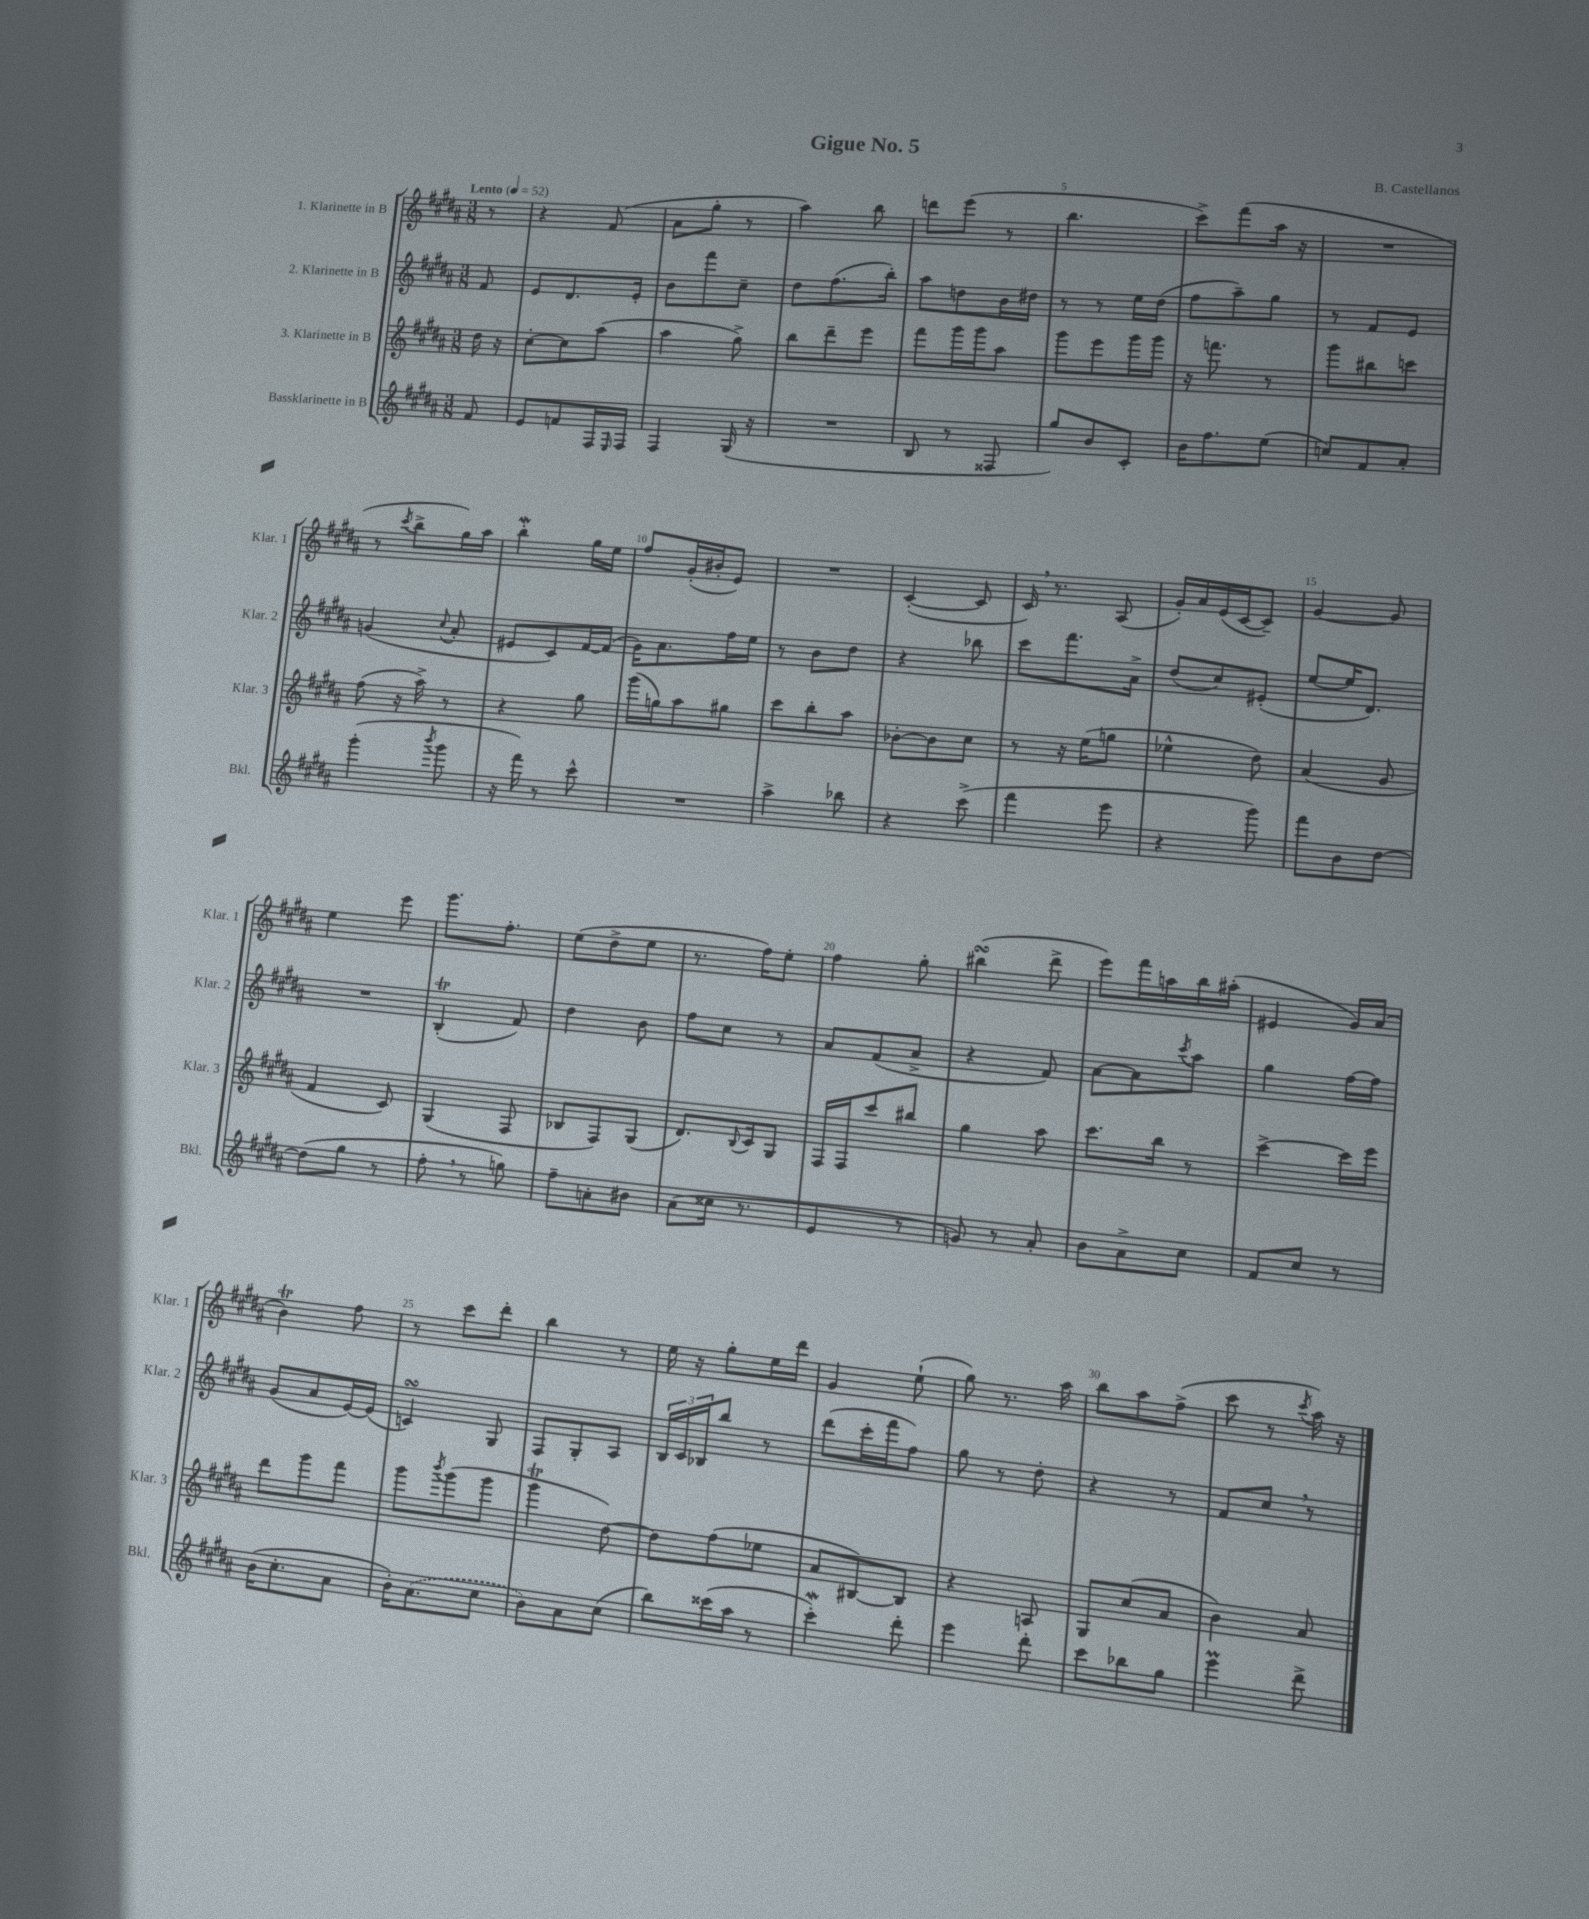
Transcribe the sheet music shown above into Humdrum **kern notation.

**kern	**kern	**kern	**kern
*part4	*part3	*part2	*part1
*staff4	*staff3	*staff2	*staff1
*I"Bassklarinette in B	*I"3. Klarinette in B	*I"2. Klarinette in B	*I"1. Klarinette in B
*I'Bkl.	*I'Klar. 3	*I'Klar. 2	*I'Klar. 1
*clefG2	*clefG2	*clefG2	*clefG2
*k[f#c#g#d#a#]	*k[f#c#g#d#a#]	*k[f#c#g#d#a#]	*k[f#c#g#d#a#]
*M3/8	*M3/8	*M3/8	*M3/8
*MM52	*MM52	*MM52	*MM52
=	=	=	=
!	!	!	!LO:TX:a:B:t=Lento
8f#/	16dd#\	8f#/	8r
.	16r	.	.
=1	=1	=1	=1
8e/L	[8cc#'\L	8e/L	4r
8fn/	8cc#\]	8.d#/	.
16F#/L	(8aa#\J	.	(8f#/
16qqE/	.	.	.
16F#/JJ	.	16e'/Jk	.
=2	=2	=2	=2
4F#/	4aa#\	8b\L	8a#\L
.	.	8fff#\	8gg#'\J
(16G#/	8gg#^\)	8cc#~\J	8r
16r	.	.	.
=3	=3	=3	=3
4.r	8bb\L	8dd#\L	4aa#\)
.	8ddd#~\	(8.ff#\	.
.	8eee\J	.	8bb\
.	.	16bb'\Jk)	.
=4	=4	=4	=4
8B/	8fff#\L	8aa#\L	8dddn\L
8r	16ggg#\L	8ddn\	(8eee\J
.	16ggg#\J	.	.
8F##X/	8aa#\J	16b\L	8r
.	.	16dd#X\JJ	.
=5	=5	=5	=5
8gg#/L)	8ggg#\L	8r	4.bb\
8b/	8eee\	8r	.
8c#'/J	16ggg#\L	16ee\LL	.
.	16ggg#\JJ	(16dd#\JJ	.
=6	=6	=6	=6
16b\KL	16r	8ff#\L	8ccc#^\L)
8.ff#\	8.fffn\	.	.
.	.	8aa#~\)	(8fff#\
(8ee\J	8r	8gg#\J	16aa#\Jk
.	.	.	16r
=7	=7	=7	=7
8ccn/L)	8ggg#\L	8r	4.r
8f#/	8bb#X\	8f#/L	.
8a#'/J	8cccn\J	8e/J	.
!!LO:LB:g=z
=8	=8	=8	=8
(4ggg#'\	(8ff#\	(4gn/	8r
.	.	.	8qccc#/
.	16r	.	8bb^\L
.	16aa#^\)	.	.
8qbbb/	.	8qqcc#/	.
8ggg#\	8r	8a#'/	16gg#\L)
.	.	.	16aa#\JJ
=9	=9	=9	=9
16r	4r	8e#X/L	4bbw'\
16fff#\)	.	.	.
8r	.	8c#/)	.
8ccc#^^\	8gg#\	[16f#/L	16gg#\LL
.	.	(16f#/JJ]	16ee\JJ
=10	=10	=10	=10
4.r	(16ggg#\LL	16g#\KL)	8ff#/L
.	16ggn\J)	8.a#\	.
.	8aa#\	.	(16g#'/L
.	.	.	16b#X'/J
.	8gg#X\J	16ff#\L	8e/J)
.	.	16ee\JJ	.
=11	=11	=11	=11
4aa#^\	8ccc#\L	8r	4.r
.	8bb'\	8b\L	.
8bb-X\	8aa#\J	8dd#\J	.
=12	=12	=12	=12
4r	[8b-X'\L	4r	([4c#'/
.	8b-\]	.	.
(8ccc#^\	8cc#\J	8bb-X\	8c#/]
=13	=13	=13	=13
4fff#\	8r	8ccc#\L	16c#,/)
.	.	.	8.r
.	16r	8.fff#\	.
.	(16ee\KL	.	.
8eee\	8ggn\J	.	(8A#/
.	.	16a#^\Jk	.
=14	=14	=14	=14
4r	4ee-X^^\	(8dd#/L	16g#'/LL)
.	.	.	16a#/
.	.	8cc#/)	(16e/
.	.	.	[16c#/J
8ggg#\)	8dd#\)	(8e#X'/J	8c#~/J])
=15	=15	=15	=15
8fff#\L	(4a#/	[8ee/L	[4g#/
8b\	.	16ee/K]	.
.	.	8.d#/J)	.
[8dd#\J	8g#/	.	8g#/]
!!LO:LB:g=z
=16	=16	=16	=16
(8dd#\L]	4f#/	4.r	4ee\
8gg#\J	.	.	.
8r	8c#/)	.	8eee\
=17	=17	=17	=17
8ff#',\	(4G#/	(4BT'/	8.ggg#\L
8r	.	.	.
.	.	.	8.ff#'\J
8ggn\)	8F#/	8f#/)	.
=18	=18	=18	=18
8ff#~\L	8B-X/L	4dd#\	(8ee\L
8an'\	8F#/)	.	8dd#^\
8b#X\J	(8G#/J	8b\	8ee\J
=19	=19	=19	=19
(8a#\L	8.d#/L)	8ff#\L	8.r
16cc##X\Jk	.	8cc#\J	.
.	8qqB/	.	.
8.r	16c#/k	.	16ff#\KL)
.	8G#/J	8r	8ee'\J
=20	=20	=20	=20
4e/	16F#/LL	8a#/L	4ff#\
.	16F#/J	.	.
.	8ccc#/	(8f#/	.
8r	8bb#X/J	8a#^/J	8gg#'\
=21	=21	=21	=21
8gn/)	4gg#\	4r	(4bb#XsSsS\
8r	.	.	.
8a#'/	8aa#\	8f#/)	8ddd#^\
=22	=22	=22	=22
8b\L	8.ccc#\L	[8a#\L	8eee\L)
8a#^\	.	8a#\]	16fff#\L
.	16bb\Jk	.	16aan\
.	.	8qccc#/	.
8cc#\J	8r	8aa#\J	16bb\
.	.	.	(16aa#X'\JJ
=23	=23	=23	=23
8f#/L	[4ccc#^\	4gg#\	4e#X/
8cc#/J	.	.	.
8r	16ccc#\LL]	[16ff#\LL	16g#/LL)
.	16eee\JJ	16ff#\JJ]	(16a#/JJ
!!LO:LB:g=z
=24	=24	=24	=24
(16b\KL	8ddd#\L	(8g#/L	4bT\)
8.cc#'\	.	.	.
.	8ggg#\	8a#/	.
8a#\J	8fff#\J	[16e/L)	8ff#\
.	.	(16e/JJ]	.
=25	=25	=25	=25
16b'\KL)	8ggg#\L	4cnsSSs/)	8r
(8.a#\	.	.	.
.	8qbbb/	.	.
.	(8ggg#\	.	8ccc#\L
8cc#\J	8ggg#\J	8G#/	8ddd#'\J
=26	=26	=26	=26
8b\L)	4ggg#T\	8F#/L	4bb\
8a#\	.	8G#'/	.
(8cc#\J	[8dd#\)	8A#/J	8r
=27	=27	=27	=27
8bb\L)	8dd#\L]	24B/LL	16ee\
.	.	24c#/	.
.	.	.	16r
.	.	24B-X/J	.
(16ccc##X\L	(8ff#\	8bb/J	8gg#'\L
16aa#\JJ	.	.	.
8r	8ee-X\J	8r	16ee\L
.	.	.	16ddd#\JJ
=28	=28	=28	=28
4ccc#W'\)	8a#/L	(8ddd#\L	4g#/
.	[8B#X/)	16ccc#'\L	.
.	.	16fff#\J	.
8ddd#'\	8B#/J]	8ff#\J)	(8ee`\
=29	=29	=29	=29
4eee\	4r	8gg#\	8gg#\)
.	.	8r	8.r
8ddd#'\	8An/	8dd#'\	.
.	.	.	16aa#\
=30	=30	=30	=30
8ccc#\L	8G#/L	4r	8bb\L
8bb-X\	(8cc#/	.	8aa#\
8gg#\J	8a#/J	8r	(8ff#^\J
=31	=31	=31	=31
4eeeM\	4b\)	8f#/L	8ccc#\
.	.	8cc#,/J	8r
.	.	.	8qccc#/
8ddd#^\	8a#/	8r	16aa#\)
.	.	.	16r
==	==	==	==
*-	*-	*-	*-
